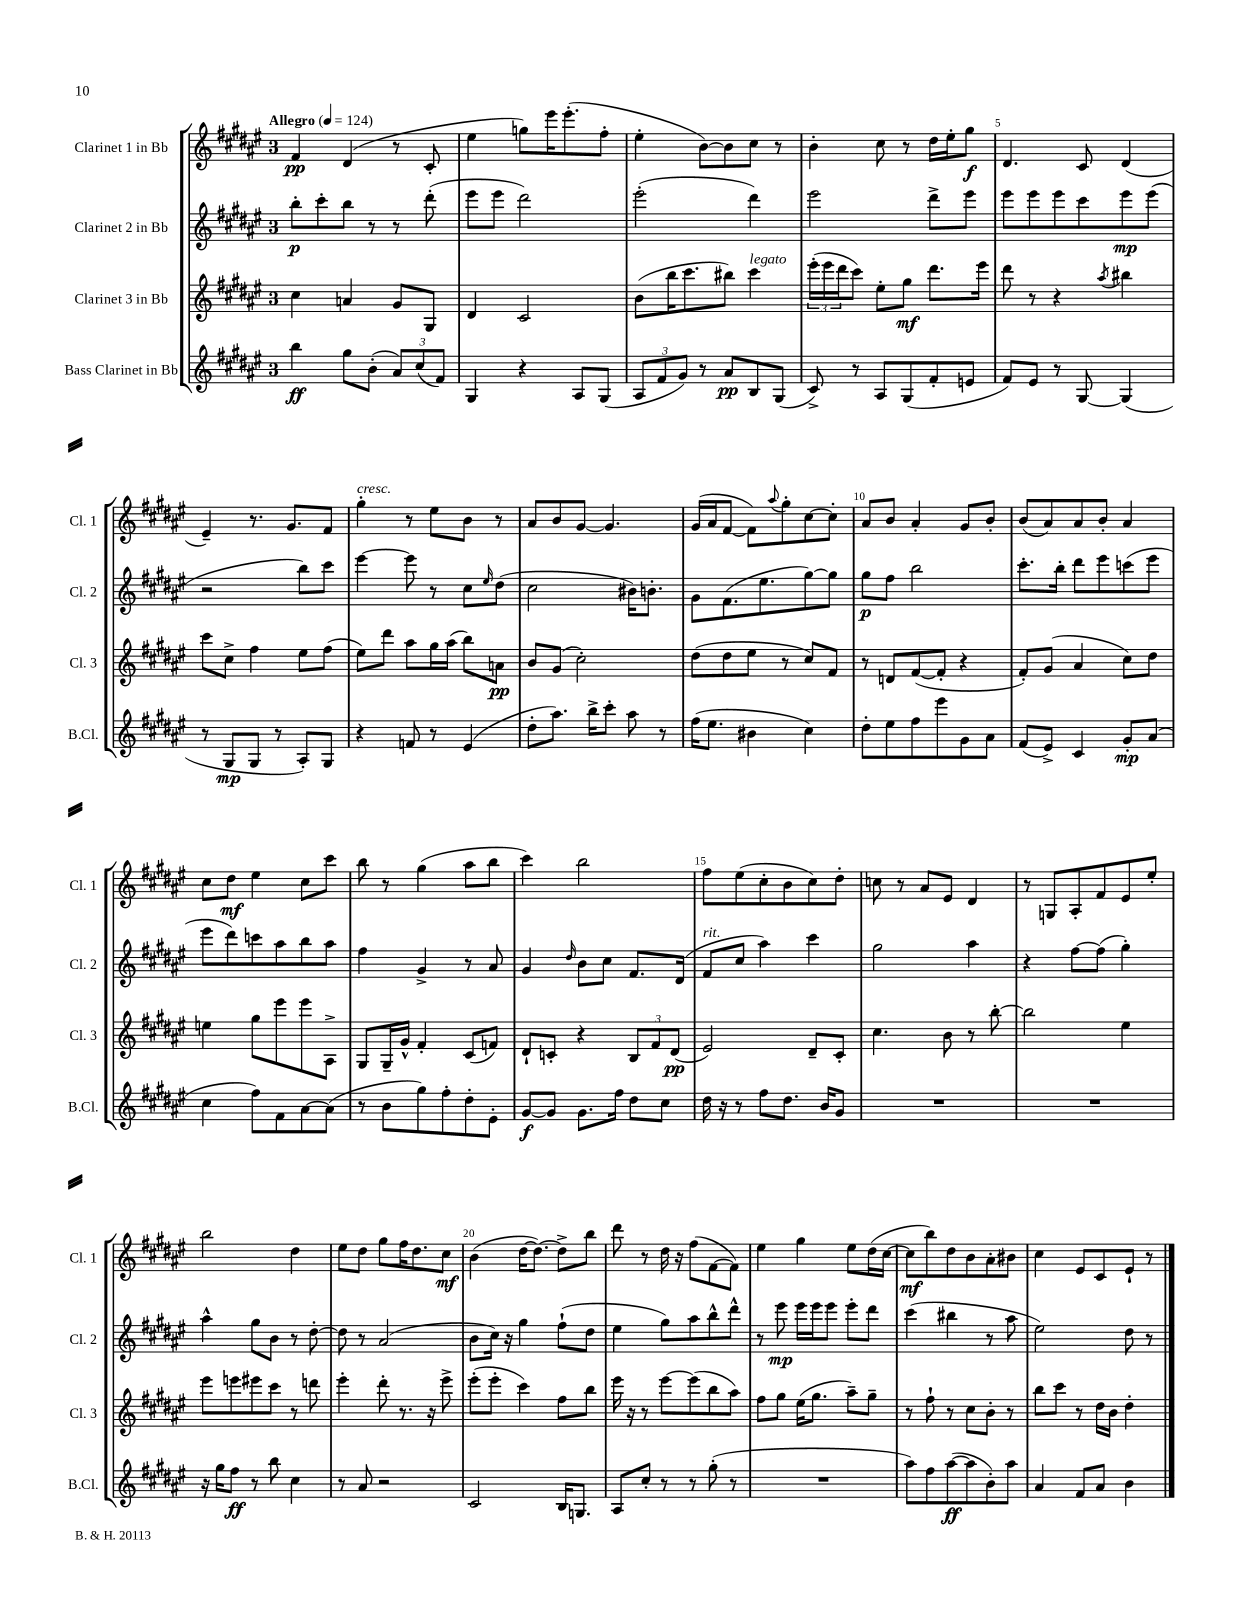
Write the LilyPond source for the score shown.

<<
\new StaffGroup <<
\new Staff = "s0" \with { instrumentName = "Clarinet 1 in Bb" shortInstrumentName = "Cl. 1" } {
    \clef treble \key fis \major \once \override Staff.TimeSignature.style = #'single-digit \time 3/4 \tempo "Allegro" 4 = 124
    fis'4\pp dis'4( r8 cis'8-. |
    eis''4 g''8) eis'''16 eis'''8.-.( fis''8-. |
    eis''4-. b'8~) b'8 cis''8 r8 |
    b'4-. cis''8 r8 dis''16 eis''16-. gis''8\f |
    dis'4. cis'8 dis'4( |
    eis'4--) r8. gis'8. fis'8 |
    gis''4-.^\markup { \italic "cresc." } r8 eis''8 b'8 r8 |
    ais'8 b'8 gis'8~ gis'4. |
    gis'16( ais'16 fis'8~ fis'8) \appoggiatura { ais''8 } gis''8-. cis''8~ cis''8-. |
    ais'8 b'8 ais'4-. gis'8 b'8-. |
    b'8( ais'8) ais'8 b'8-. ais'4 |
    cis''8 dis''8\mf eis''4 cis''8 cis'''8 |
    b''8 r8 gis''4( ais''8 b''8 |
    cis'''4) b''2 |
    fis''8 eis''8( cis''8-. b'8 cis''8) dis''8-. |
    c''8 r8 ais'8 eis'8 dis'4 |
    r8 g8 ais8-. fis'8 eis'8 eis''8-. |
    b''2 dis''4 |
    eis''8 dis''8 gis''8 fis''16 dis''8. cis''8\mf |
    b'4( dis''16~ dis''8.~) dis''8-> b''8 |
    dis'''8 r8 dis''16 r16 fis''8( fis'8~ fis'8) |
    eis''4 gis''4 eis''8 dis''16( cis''16~ |
    cis''8\mf b''8) dis''8 b'8 ais'8-. bis'8 |
    cis''4 eis'8 cis'8 eis'8-! r8 \bar "|." |
}
\new Staff = "s1" \with { instrumentName = "Clarinet 2 in Bb" shortInstrumentName = "Cl. 2" } {
    \clef treble \key fis \major \once \override Staff.TimeSignature.style = #'single-digit \time 3/4
    b''8-.\p cis'''8-. b''8 r8 r8 dis'''8-.( |
    eis'''8 eis'''8 dis'''2) |
    eis'''2-.( dis'''4) |
    eis'''2 dis'''8-> eis'''8 |
    eis'''8 eis'''8 eis'''8 cis'''8 eis'''8\mp eis'''8( |
    r2 b''8) cis'''8 |
    eis'''4~ eis'''8 r8 cis''8 \grace { eis''16 } dis''8( |
    cis''2 bis'16) b'8.-. |
    gis'8 fis'8.( eis''8. gis''8~) gis''8 |
    gis''8\p fis''8 b''2 |
    cis'''8.-. b''16-. dis'''8 eis'''8 c'''8( eis'''8 |
    eis'''8 dis'''8) c'''8 ais''8 b''8 ais''8 |
    fis''4 gis'4-> r8 ais'8 |
    gis'4 \grace { dis''16 } b'8 cis''8 fis'8. dis'16( |
    fis'8^\markup { \italic "rit." } cis''8 ais''4) cis'''4 |
    gis''2 ais''4 |
    r4 fis''8~ fis''8( gis''4-.) |
    ais''4-^ gis''8 b'8 r8 dis''8~-. |
    dis''8 r8 ais'2( |
    b'8 cis''16) r16 gis''4 fis''8-!( dis''8 |
    eis''4 gis''8) ais''8 b''8-^ dis'''8-^ |
    r8 eis'''8\mp eis'''16 eis'''16 eis'''8 eis'''8-. dis'''8 |
    cis'''4( bis''4 r8 ais''8 |
    eis''2) dis''8 r8 \bar "|." |
}
\new Staff = "s2" \with { instrumentName = "Clarinet 3 in Bb" shortInstrumentName = "Cl. 3" } {
    \clef treble \key fis \major \once \override Staff.TimeSignature.style = #'single-digit \time 3/4
    cis''4 a'4 gis'8 gis8 |
    dis'4 cis'2 |
    b'8( b''16 cis'''8. bis''8) cis'''4^\markup { \italic "legato" } |
    \tuplet 3/2 { eis'''16-.( eis'''16 dis'''16 } cis'''8) eis''8-. gis''8\mf dis'''8. eis'''16 |
    dis'''8 r8 r4 \acciaccatura { ais''8 } bis''4 |
    cis'''8 cis''8-> fis''4 eis''8 fis''8( |
    eis''8) dis'''8 ais''8 gis''16 ais''16( b''8) a'8\pp |
    b'8 gis'8( cis''2-.) |
    dis''8( dis''8 eis''8 r8 cis''8) fis'8 |
    r8 d'8 fis'8~( fis'8-. r4 |
    fis'8-.) gis'8( ais'4 cis''8) dis''8 |
    e''4 gis''8 eis'''8 eis'''8 ais8-> |
    gis8 gis16-- gis'16-^ fis'4-. cis'8( f'8) |
    dis'8-! c'8-. r4 \tuplet 3/2 { b8 fis'8 dis'8\pp( } |
    eis'2) dis'8-- cis'8-. |
    cis''4. b'8 r8 b''8~-. |
    b''2 eis''4 |
    eis'''8 e'''8 eis'''8 cis'''8 r8 d'''8 |
    eis'''4-. dis'''8-. r8. r16 eis'''8-> |
    eis'''8-.( eis'''8-. cis'''4) fis''8 b''8 |
    eis'''16 r16 r8 eis'''8~ eis'''8( b''8 ais''8) |
    fis''8 gis''8 eis''16( gis''8. ais''8--) gis''8-- |
    r8 fis''8-! r8 cis''8 b'8-. r8 |
    b''8 cis'''8 r8 dis''16 b'16 dis''4-. \bar "|." |
}
\new Staff = "s3" \with { instrumentName = "Bass Clarinet in Bb" shortInstrumentName = "B.Cl." } {
    \clef treble \key fis \major \once \override Staff.TimeSignature.style = #'single-digit \time 3/4
    b''4\ff gis''8 b'8-.( \tuplet 3/2 { ais'8) cis''8( fis'8) } |
    gis4 r4 ais8 gis8( |
    \tuplet 3/2 { ais8 fis'8 gis'8) } r8 ais'8\pp b8 gis8( |
    cis'8->) r8 ais8 gis8( fis'8-. e'8 |
    fis'8) eis'8 r8 gis8~ gis4( |
    r8 gis8\mp gis8 r8 ais8-.) gis8 |
    r4 f'8 r8 eis'4( |
    dis''8-. ais''8.) b''16-> cis'''8-. ais''8 r8 |
    fis''16( eis''8. bis'4 cis''4) |
    dis''8-. eis''8 fis''8 eis'''8 gis'8 ais'8 |
    fis'8( eis'8->) cis'4 gis'8-.\mp ais'8( |
    cis''4 fis''8) fis'8 ais'8~ ais'8( |
    r8 b'8 gis''8) fis''8-. dis''8-. eis'8-. |
    gis'8~\f gis'8 gis'8. fis''16 dis''8 cis''8 |
    dis''16 r16 r8 fis''8 dis''8. b'16 gis'8 |
    R2. |
    R2. |
    r16 gis''16 fis''8\ff r8 b''8 cis''4 |
    r8 ais'8 r2 |
    cis'2 b16 g8. |
    ais8 cis''8-. r8 r8 gis''8-.( r8 |
    R2. |
    ais''8) fis''8 ais''8~\ff( ais''8 b'8-.) ais''8 |
    ais'4 fis'8 ais'8 b'4 \bar "|." |
}
>>
>>
\layout { \context { \Score \override BarNumber.break-visibility = ##(#f #t #t) barNumberVisibility = #(every-nth-bar-number-visible 5) } }
